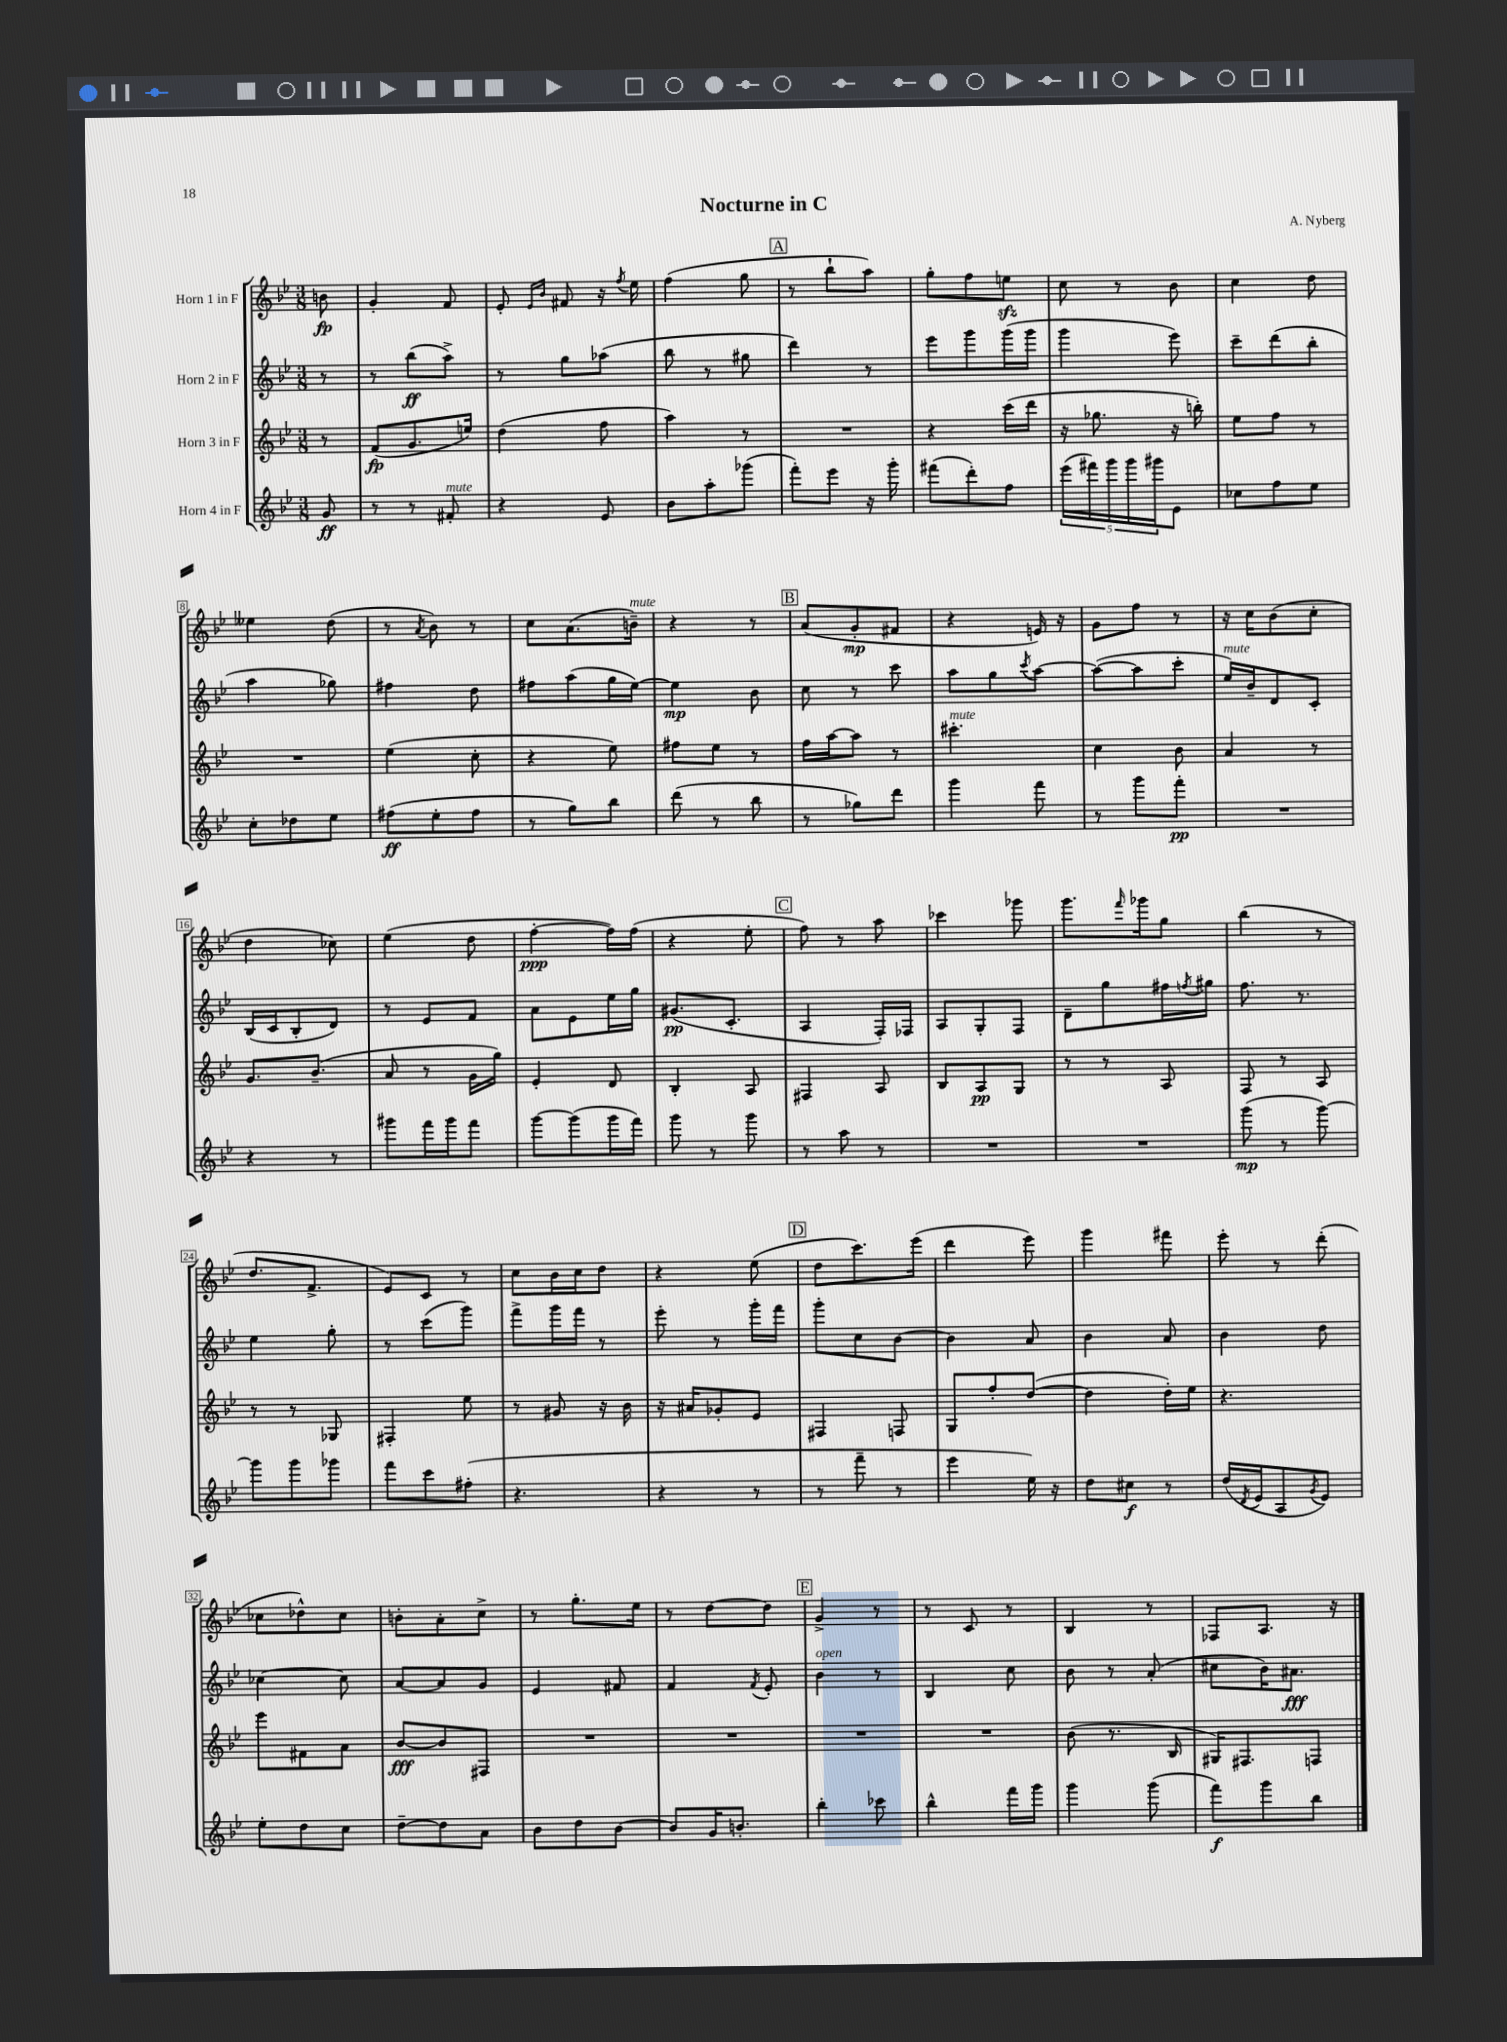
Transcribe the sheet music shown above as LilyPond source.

\header { title = "Nocturne in C" composer = "A. Nyberg" }
<<
\new StaffGroup <<
\new Staff = "s0" \with { instrumentName = "Horn 1 in F" } {
    \clef treble \key bes \major \numericTimeSignature \time 3/8 \partial 8
    b'8\fp |
    g'4-. f'8 |
    ees'8-. \grace { ees'16 bes'16 } fis'8 r16 \acciaccatura { f''8 } ees''16 |
    f''4( g''8 |
    \mark \markup { \box "A" } r8 bes''8-! a''8) |
    g''8-. f''8 e''8\sfz |
    c''8 r8 bes'8 |
    c''4 d''8 |
    eeses''4 d''8( |
    r8 \acciaccatura { a'8 } bes'8) r8 |
    c''8 a'8.( b'16--^\markup { \italic "mute" }) |
    r4 r8 |
    \mark \markup { \box "B" } a'8( g'8-.\mp fis'8 |
    r4 e'16) r16 |
    g'8 f''8 r8 |
    r16 c''16 bes'8( c''8-. |
    d''4 ces''8) |
    ees''4( d''8 |
    f''4~-.\ppp f''16) f''16( |
    r4 ees''8-. |
    \mark \markup { \box "C" } f''8) r8 a''8 |
    ces'''4 ges'''8 |
    g'''8. \grace { f'''16 } ges'''16 g''8 |
    bes''4( r8 |
    d''8. f'8.-> |
    ees'8) c'8 r8 |
    c''8 bes'16 c''16 d''8 |
    r4 ees''8( |
    \mark \markup { \box "D" } d''8 c'''8.) ees'''16( |
    d'''4 ees'''8) |
    g'''4 fis'''8 |
    ees'''8-. r8 d'''8-.( |
    ces''8 des''8-^) ces''8 |
    b'8-. a'8-. c''8-> |
    r8 g''8.-. ees''16 |
    r8 d''8~ d''8 |
    \mark \markup { \box "E" } g'4-> r8 |
    r8 c'8 r8 |
    bes4 r8 |
    fes8 a8. r16 \bar "|." |
}
\new Staff = "s1" \with { instrumentName = "Horn 2 in F" } {
    \clef treble \key bes \major \numericTimeSignature \time 3/8 \partial 8
    r8 |
    r8 bes''8\ff( a''8->) |
    r8 g''8 aes''8( |
    bes''8 r8 gis''8 |
    \mark \markup { \box "A" } d'''4) r8 |
    ees'''8 g'''8 g'''16( g'''16 |
    g'''4 ees'''8) |
    c'''8-- d'''8( bes''8-. |
    a''4 ges''8) |
    fis''4 d''8 |
    fis''8 a''8( g''16 ees''16~) |
    ees''4\mp bes'8 |
    \mark \markup { \box "B" } c''8 r8 c'''8 |
    a''8 g''8 \acciaccatura { c'''8 } a''8~ |
    a''8~( a''8 c'''8-. |
    ees''16^\markup { \italic "mute" }) bes'16-- d'8 c'8-. |
    bes16( c'16 bes8-. d'8) |
    r8 ees'8 f'8 |
    a'8 ees'8 ees''16 g''16 |
    gis'8.\pp( c'8.-. |
    \mark \markup { \box "C" } a4 f16-.) fes16 |
    a8 g8-. f8 |
    d'8-- g''8 fis''16 \acciaccatura { f''8 } gis''16 |
    f''8. r8. |
    ees''4 g''8-. |
    r8 c'''8( g'''8) |
    f'''8-> g'''16 f'''16 r8 |
    ees'''8-. r8 g'''16-. f'''16 |
    \mark \markup { \box "D" } g'''8-. c''8 bes'8~ |
    bes'4 a'8 |
    bes'4 a'8 |
    bes'4 d''8 |
    ces''4~ ces''8 |
    a'8~ a'8 g'8 |
    ees'4 fis'8 |
    f'4 \acciaccatura { f'8 } ees'8-. |
    \mark \markup { \box "E" } bes'4^\markup { \italic "open" } r8 |
    bes4 c''8 |
    bes'8 r8 a'8-.( |
    cis''8 bes'16) ais'8.\fff \bar "|." |
}
\new Staff = "s2" \with { instrumentName = "Horn 3 in F" } {
    \clef treble \key bes \major \numericTimeSignature \time 3/8 \partial 8
    r8 |
    f'8\fp( g'8. e''16) |
    d''4( f''8 |
    a''4) r8 |
    \mark \markup { \box "A" } R4. |
    r4 c'''16( d'''16 |
    r16 ges''8. r16 b''16-.) |
    ees''8 f''8 r8 |
    R4. |
    ees''4( c''8-. |
    r4 ees''8) |
    fis''8 ees''8 r8 |
    \mark \markup { \box "B" } f''16 a''16~ a''8 r8 |
    cis'''4.-.^\markup { \italic "mute" } |
    c''4 bes'8 |
    a'4 r8 |
    g'8. bes'8.--( |
    a'8 r8 g'16 g''16) |
    ees'4-. d'8 |
    bes4-. a8 |
    \mark \markup { \box "C" } fis4 a8 |
    bes8 a8\pp g8 |
    r8 r8 a8 |
    f8 r8 a8 |
    r8 r8 ges8 |
    fis4-. ees''8 |
    r8 gis'8 r16 bes'16 |
    r16 ais'16 ges'8-. ees'8 |
    \mark \markup { \box "D" } fis4 f8 |
    g8 f''8-. d''8~( |
    d''4 d''16-.) ees''16 |
    r4. |
    ees'''8 fis'8 a'8 |
    bes'8~\fff bes'8 fis8 |
    R4. |
    R4. |
    \mark \markup { \box "E" } R4. |
    R4. |
    bes'8( r8. bes16 |
    gis16) fis8. f8 \bar "|." |
}
\new Staff = "s3" \with { instrumentName = "Horn 4 in F" } {
    \clef treble \key bes \major \numericTimeSignature \time 3/8 \partial 8
    g'8\ff |
    r8 r8 fis'8-.^\markup { \italic "mute" } |
    r4 ees'8 |
    bes'8 a''8-. ges'''8( |
    \mark \markup { \box "A" } f'''8-.) ees'''8 r16 g'''16-. |
    fis'''8( d'''8-.) f''8 |
    \tuplet 5/4 { ees'''16( fis'''16) g'''16 g'''16 gis'''16 } ees'8 |
    ces''8 f''8 ees''8 |
    c''8-. des''8 ees''8 |
    fis''8\ff( ees''8-. fis''8 |
    r8 g''8) bes''8 |
    d'''8( r8 bes''8 |
    \mark \markup { \box "B" } r8 ges''8) d'''8 |
    g'''4 f'''8 |
    r8 g'''8 f'''8-.\pp |
    R4. |
    r4 r8 |
    gis'''8 f'''16 gis'''16 f'''8 |
    g'''8~ g'''8( g'''16 f'''16) |
    g'''8 r8 g'''8 |
    \mark \markup { \box "C" } r8 a''8 r8 |
    R4. |
    R4. |
    g'''8\mp( r8 g'''8~) |
    g'''8 g'''8 ges'''8 |
    f'''8 c'''8 fis''8-.( |
    r4. |
    r4 r8 |
    \mark \markup { \box "D" } r8 f'''8-- r8 |
    ees'''4 ees''16) r16 |
    d''8 cis''8\f r8 |
    d''16( \acciaccatura { d'8 } ees'16 a8 \acciaccatura { g'8 } ees'8) |
    ees''8-. d''8 c''8 |
    d''8~-- d''8 a'8 |
    bes'8 d''8 bes'8~ |
    bes'8 g'16 b'8.-. |
    \mark \markup { \box "E" } bes''4-. ces'''8 |
    bes''4-^ f'''16 g'''16 |
    g'''4 g'''8( |
    f'''8\f) g'''8 bes''8 \bar "|." |
}
>>
>>
\layout { \context { \Score \override BarNumber.stencil = #(make-stencil-boxer 0.1 0.3 ly:text-interface::print) } }
